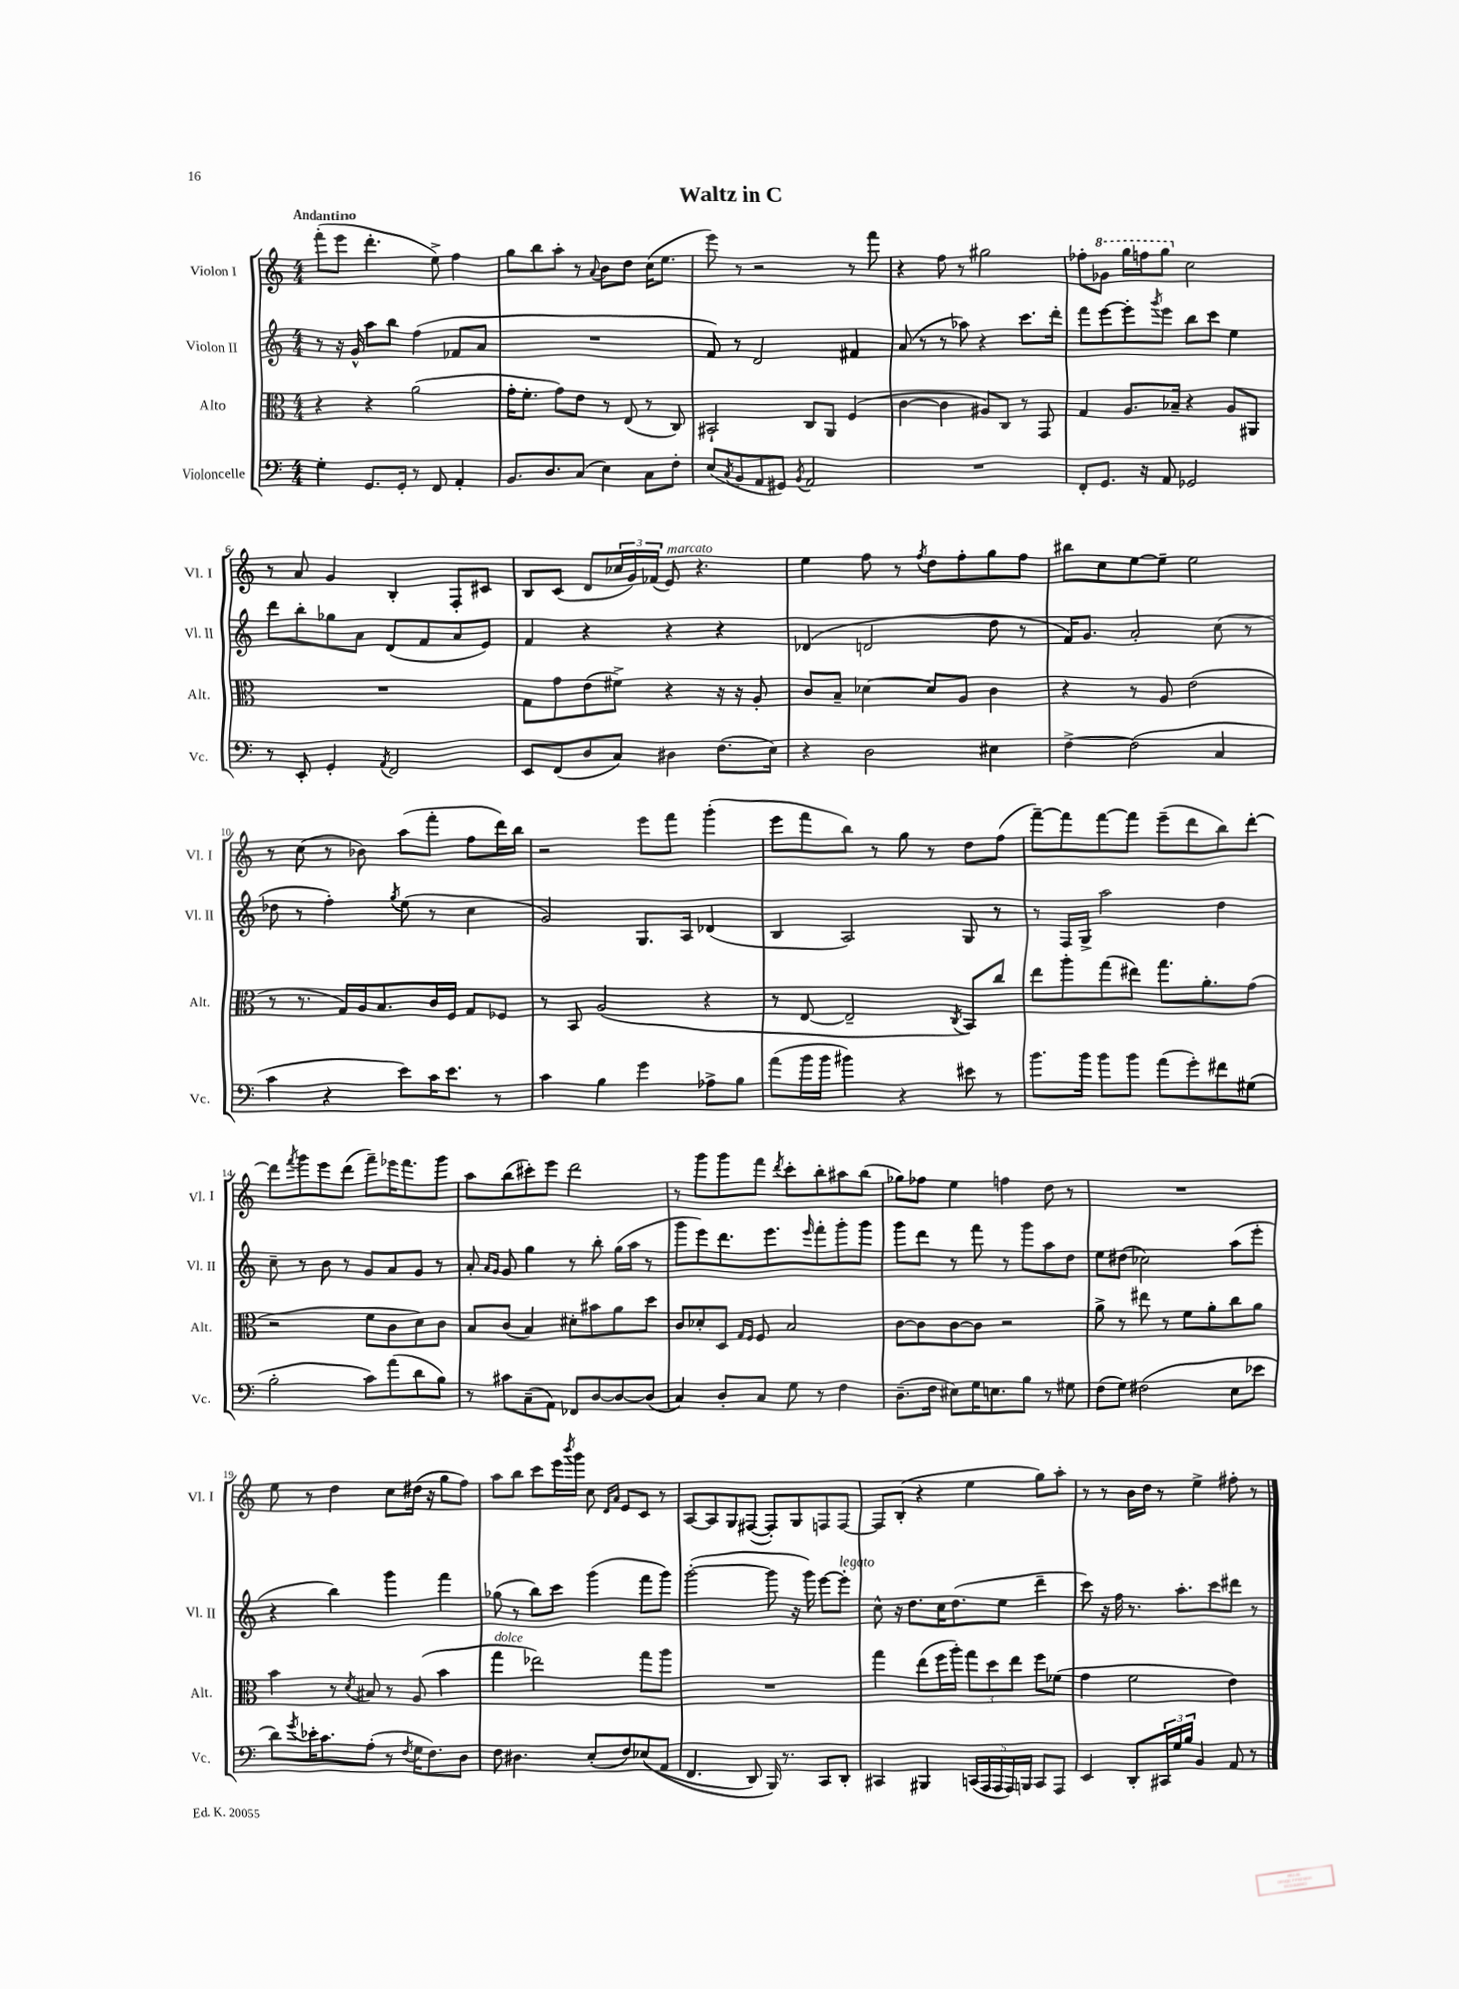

**kern	**kern	**kern	**kern
*part4	*part3	*part2	*part1
*staff4	*staff3	*staff2	*staff1
*I"Violoncelle	*I"Alto	*I"Violon II	*I"Violon I
*I'Vc.	*I'Alt.	*I'Vl. II	*I'Vl. I
*clefF4	*clefC3	*clefG2	*clefG2
*k[]	*k[]	*k[]	*k[]
*M4/4	*M4/4	*M4/4	*M4/4
=1	=1	=1	=1
!	!	!	!LO:TX:a:B:t=Andantino
4G'\	4r	8r	(8fff'\L
.	.	16r	8eee\J
.	.	16g^^/	.
8.GG/L	4r	8aa\L	4.ddd'\
.	.	8bb\J	.
16GG'/Jk	.	.	.
8r	(2a\	(4ff\	.
8FF/	.	.	8ee^\)
4AA'/	.	8f-X/L	4ff\
.	.	8a/J	.
=2	=2	=2	=2
8.BB/L	16g'\KL	1r	8gg\L
.	8.f'\J	.	.
.	.	.	8bb\
8.D/	.	.	.
.	8g\L)	.	8aa'\J
(8C/J	8e\J	.	8r
.	.	.	8qqa/
4E\)	8r	.	8b\L
.	(8E/	.	8dd\J
8C\L	8r	.	(16cc\KL
.	.	.	8.ee\J
8F'\J	8C/)	.	.
=3	=3	=3	=3
(8E/L	2BB#X`/	8f/)	8eee\)
8qC/	.	.	.
8BB/	.	8r	8r
8AA/	.	2d/	2r
8GG#X/J)	.	.	.
8qBB/	.	.	.
2AA/	8C/L	.	.
.	8AA/J	.	.
.	(4F/	4f#X/	8r
.	.	.	8fff\
=4	=4	=4	=4
1r	[4c\	(8a/	4r
.	.	8r	.
.	4c\]	8r	8ff\
.	.	8aa-X\)	8r
.	8A#X/L)	4r	2gg#X\
.	8C/J	.	.
.	8r	8.ccc\L	.
.	8GG/	.	.
.	.	16ddd'\Jk	.
=5	=5	=5	=5
8FF'/L	4G/	8fff\L	8ff-X'\L
*	*	*	*8va
8.GG/J	.	[8eee\	8gg-X\J
.	8.A/L	8eee'\]	16ggg\LL
16r	.	.	16fffn\J
.	.	8qggg/	.
8AA/	.	8eee\J	8ggg\J
.	16B-X~/Jk	.	.
*	*	*	*X8va
2GG-X/	4r	8bb\L	2cc\
.	.	8ccc\J	.
.	8A/L	4ee\	.
.	8AA#X/J	.	.
!!LO:LB:g=z
=6	=6	=6	=6
8r	1r	8ddd\L	8r
8EE'/	.	8bb'\	8a/
4GG'/	.	8gg-X\	4g/
.	.	8a\J	.
8qAA/	.	.	.
2FF/	.	(8d/L	4B'/
.	.	8f/	.
.	.	8a/	8F'/L
.	.	8e/J)	8c#X/J
=7	=7	=7	=7
8EE/L	8G\L	4f/	8B/L
(8FF/	8g\	.	(8c/J
8D/	(8e\	4r	8d/L
8C/J)	8f#X^\J)	.	24cc-X/L
.	.	.	24g/)
.	.	.	(24f-X/JJ
!	!	!	!LO:TX:a:i:t=marcato
4D#X\	4r	4r	8e/)
.	.	.	4.r
(8.F\L	16r	4r	.
.	16r	.	.
.	8A'/	.	.
16E\Jk)	.	.	.
=8	=8	=8	=8
4r	8c/L	(4d-X/	4ee\
.	8B~/J	.	.
2D\	[4d-X\	2dn/	8ff\
.	.	.	8r
.	.	.	8qff/
.	8d-/L]	.	8dd\L
.	8A/J	.	8ff'\
4E#X\	4c\	8dd\	8gg\
.	.	8r	8ff\J
=9	=9	=9	=9
[4F^\	4r	16f/KL)	8bb#X\L
.	.	8.g/J	.
.	.	.	8cc\
(2F\]	8r	2a'/	[8ee\
.	8A/	.	8ee~\J]
.	(2e\	.	2ee\
4C/	.	(8cc\	.
.	.	8r	.
!!LO:LB:g=z
=10	=10	=10	=10
4c\	8r	8dd-X\	8r
.	8.r	8r	(8cc\
4r	.	4ff'\)	8r
.	16G/LL)	.	.
.	16A/J	.	8b-X\)
.	8.B/	.	.
.	.	8qgg/	.
8e\L)	.	(8ee\	(8aa\L
16c\K	16c/L	8r	8fff'\J
8.e\J	16F/JJ	.	.
.	8G/L	4cc\	8ff\L
8r	8F-X/J	.	16ddd\L)
.	.	.	16bb\JJ
=11	=11	=11	=11
4c\	8r	2g/)	2r
.	8BB/	.	.
4B\	(2A/	.	.
4g\	.	8.G/L	8eee\L
.	.	.	8fff\J
.	.	16A/Jk	.
8A-X^\L	4r	(4d-X/	(4ggg'\
8B\J	.	.	.
=12	=12	=12	=12
(8a\L	8r	4B/	8eee\L
16b\L	[8E/	.	8fff\
16b\JJ	.	.	.
4b#X\)	2E~/]	2A/)	8bb\J)
.	.	.	8r
4r	.	.	8gg\
.	.	.	8r
.	8qC/	.	.
8e#X\	8BB/L)	8G/	8dd\L
8r	8cc/J	8r	(8ff\J
=13	=13	=13	=13
8.b\L	8ee\L	8r	[8fff~\L)
.	8aa'\	16F/LL	8fff\]
16b\Jk	.	16G^/JJ	.
8b\L	(8gg\	2aa\	[8fff\
8b\J	8ee#X\J)	.	8fff\J]
(8a\L	8.gg\L	.	(8eee~\L
8g'\)	.	.	8ddd\
.	8.a'\	.	.
8f#X\	.	4dd\	8bb\)
(8G#X\J	(8g\J	.	[8ddd'\J
!!LO:LB:g=z
=14	=14	=14	=14
2B'\	2r	8cc~\	8ddd\L]
.	.	.	8qfff/
.	.	8r	8ggg\
.	.	8b\	8eee\
.	.	8r	(8ddd\J
8c\L)	8f\L	8g/L	8fff~\L)
(8a\	8c\	8a/	16eee-X\K
.	.	.	8.fff\
8d\	8d\)	8g/J	.
8B\J)	8c\J	8r	8ggg\J
=15	=15	=15	=15
8r	8B/L	8a'/	8aa\L
.	.	16qqa/LL	.
.	.	16qqg/JJ	.
8c#X\L	(8c/J	8g/	(8bb\
(8C~\	4B/)	4gg\	8ccc#X'\)
8AA\J)	.	.	8eee\J
8FF-X/L	8d#X'\L	8r	2ddd\
[8D/	8b#X\	8bb'\	.
8D/_	8a\	(16gg\LL	.
.	.	16aa\JJ	.
(8D/J]	8dd\J	8r	.
=16	=16	=16	=16
4C/)	8c/L	8ggg\L	8r
.	8d-X'/	8eee\)	8ggg\L
8D'/L	8D/J	8.ddd\	8ggg\
.	16qqG/LL	.	.
.	16qqF/JJ	.	.
8C/J	8F/	.	8fff\J
.	.	8.eee\	.
.	.	.	8qddd/
8G\	2B/	.	8ccc'\L
.	.	16qqeee/	.
8r	.	8fff'\	8bb'\
4F\	.	8ggg'\	8aa#X\
.	.	8ggg\J	(8bb\J
=17	=17	=17	=17
(8.D~\L	[8c\L	8ggg\L	8gg-X\L)
.	8c\]	8ddd\J	8ff-X\J
16F\Jk	.	.	.
8E#X\L)	[8c\	8r	4ee\
16G\K	8c\J]	8fff\	.
8.En\	.	.	.
.	2r	8r	4ffn\
8B\J	.	8ggg\L	.
8r	.	8aa\	8dd\
8G#X\	.	8dd\J	8r
=18	=18	=18	=18
(8F\L	8a^\	8ee\L	1r
8G\J)	8r	(8dd#X\J	.
(2F#X\	8ee#X\	2cc-X\)	.
.	8r	.	.
.	8f\L	.	.
.	8a'\	.	.
8E\L	8cc\	(8aa\L	.
8e-X\J	8a\J	8eee'\J	.
!!LO:LB:g=z
=19	=19	=19	=19
8d\L)	4b\	4r	8ee\
8qg/	.	.	.
16e-X'\K	.	.	8r
8.c\	.	.	.
.	8r	4bb\)	4dd\
.	8qd/	.	.
(8A'\J	8B#X/	.	.
8r	8r	4ggg\	8cc\L
8qF/	.	.	.
16G\KL	(8A/	.	(16dd#X\Jk
8.F\)	.	.	16r
.	4b\	4fff\	8gg\L
8D\J	.	.	8ff\J)
=20	=20	=20	=20
!	!LO:TX:a:i:t=dolce	!	!
8F\	4gg\	(8gg-X\	8aa\L
4.D#X\	.	8r	8bb\J
.	2ee-X\)	8bb\L)	8ccc\L
.	.	8ccc\J	16eee\L
.	.	.	8qbbb/
.	.	.	16ggg\JJ
(8E'/L	.	(4ggg\	8cc\
.	.	.	16qqd/LL
.	.	.	16qqa/JJ
8F/)	.	.	8e/L
((8E-X/	8gg\L	8fff\L	8c/J
8AA/J	8aa\J	8ggg\J)	8r
=21	=21	=21	=21
4.FF/	1r	([2ggg'\	[8A/L
.	.	.	8A/]
.	.	.	8G/
8DD/)	.	.	([8F#X/J
16BBB/)	.	8ggg\]	8F#'/L])
8.r	.	.	.
.	.	16r	8G/
.	.	16ggg\)	.
8CC/L	.	[8eee\L	8Fn/
!	!	!LO:TX:a:i:t=legato	!
8DD'/J	.	8eee'\J]	[8F/J
=22	=22	=22	=22
4CC#X/	4gg\	8cc^^\	8F/L]
.	.	16r	(8B'/J
.	.	8.dd\L	.
4BBB#X/	(8ee\L	.	4r
.	16ff\L	16cc\K	.
.	16aa'\JJ)	(8.dd\	.
(20CCn/LL	12gg\L	.	4ee\
20AAA/	.	.	.
.	12dd\	.	.
20AAA/	.	.	.
.	.	8ee\J	.
20AAA/)	.	.	.
.	12ee\J	.	.
20BBBn/JJ	.	.	.
8CC/L	8ff\L	4ddd~\	8gg\L)
8AAA/J	(8f-X\J	.	8aa'\J
=23	=23	=23	=23
4EE/	4g\	8ccc\)	8r
.	.	16r	8r
.	.	16ff\	.
8DD'/L	2f\	8.r	16b\LL
.	.	.	16dd\JJ
24CC#X/L	.	.	8r
24G/	.	.	.
.	.	8.aa'\L	.
24B/JJ	.	.	.
4BB/	.	.	4ee^\
.	.	8ccc\	.
8AA/	4e\)	8ddd#X\J	8ff#X'\
8r	.	8r	8r
==	==	==	==
*-	*-	*-	*-
